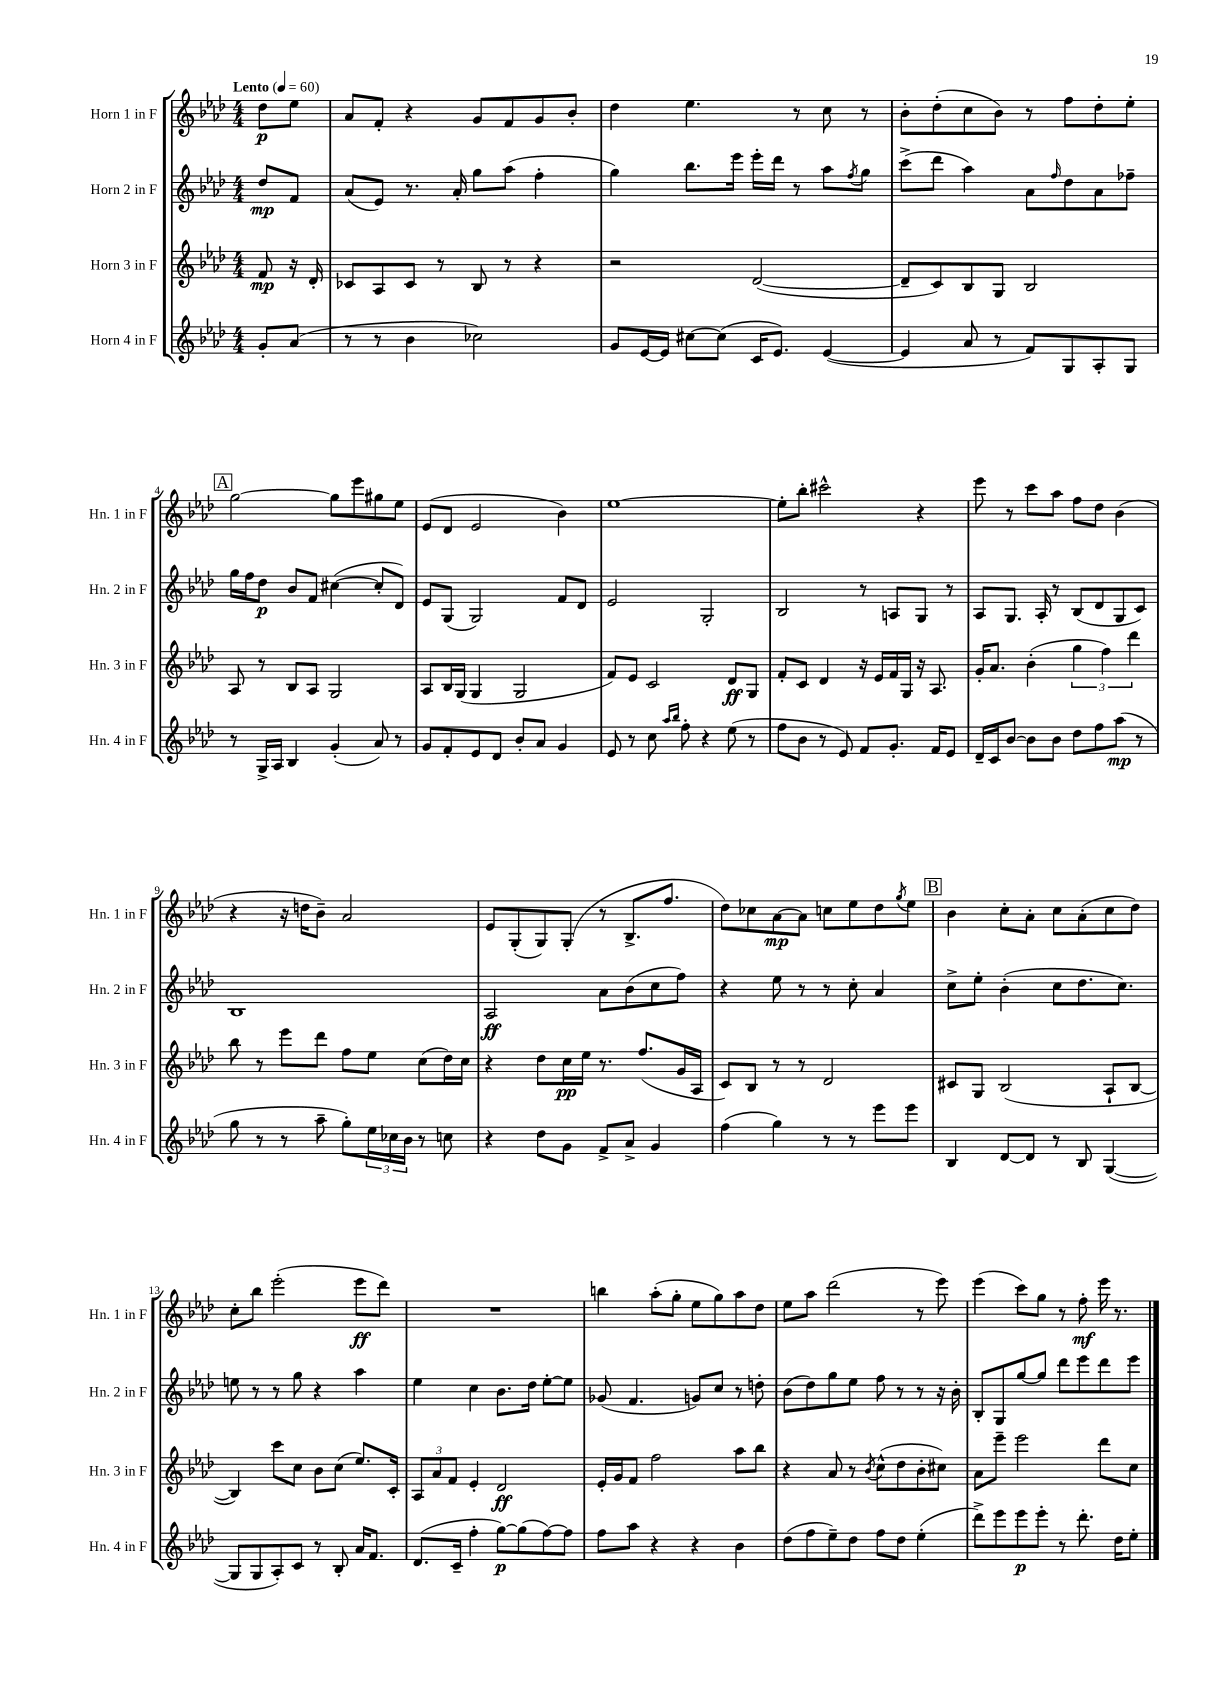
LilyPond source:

<<
\new StaffGroup <<
\new Staff = "s0" \with { instrumentName = "Horn 1 in F" shortInstrumentName = "Hn. 1 in F" } {
    \clef treble \key aes \major \numericTimeSignature \time 4/4 \partial 4 \tempo "Lento" 4 = 60
    des''8\p ees''8 |
    aes'8 f'8-. r4 g'8 f'8 g'8 bes'8-. |
    des''4 ees''4. r8 c''8 r8 |
    bes'8-. des''8-.( c''8 bes'8) r8 f''8 des''8-. ees''8-. |
    \mark \markup { \box "A" } g''2~ g''8 ees'''8 gis''8 ees''8 |
    ees'8( des'8 ees'2 bes'4) |
    ees''1~ |
    ees''8-. bes''8-. cis'''2-^ r4 |
    ees'''8 r8 c'''8 aes''8 f''8 des''8 bes'4( |
    r4 r16 d''16 bes'8--) aes'2 |
    ees'8 g8-.( g8) g8-.( r8 bes8.-> f''8. |
    des''8) ces''8 aes'8~\mp aes'8 c''8 ees''8 des''8 \acciaccatura { g''8 } ees''8 |
    \mark \markup { \box "B" } bes'4 c''8-. aes'8-. c''8 aes'8-.( c''8 des''8) |
    c''8-. bes''8 ees'''2-.( ees'''8\ff des'''8) |
    R1 |
    b''4 aes''8-.( g''8-. ees''8 g''8) aes''8 des''8 |
    ees''8 aes''8 des'''2( r8 ees'''8) |
    ees'''4( c'''8) g''8 r8 f''8-.\mf ees'''16 r8. \bar "|." |
}
\new Staff = "s1" \with { instrumentName = "Horn 2 in F" shortInstrumentName = "Hn. 2 in F" } {
    \clef treble \key aes \major \numericTimeSignature \time 4/4 \partial 4
    des''8\mp f'8 |
    aes'8( ees'8) r8. aes'16-. g''8 aes''8( f''4-. |
    g''4) bes''8. ees'''16 ees'''16-. des'''16 r8 aes''8 \acciaccatura { f''8 } g''8 |
    c'''8->( des'''8 aes''4) aes'8 \grace { f''16 } des''8 aes'8 fes''8-- |
    \mark \markup { \box "A" } g''16 f''16 des''8\p bes'8 f'8 cis''4~( cis''8-. des'8) |
    ees'8 g8( g2) f'8 des'8 |
    ees'2 g2-. |
    bes2 r8 a8 g8 r8 |
    aes8 g8. aes16-. r8 bes8( des'8 g8 c'8) |
    bes1 |
    aes2\ff aes'8 bes'8( c''8 f''8) |
    r4 ees''8 r8 r8 c''8-. aes'4 |
    \mark \markup { \box "B" } c''8-> ees''8-. bes'4-.( c''8 des''8. c''8.) |
    e''8 r8 r8 g''8 r4 aes''4 |
    ees''4 c''4 bes'8. des''16 ees''8~-. ees''8 |
    ges'8( f'4. g'8) c''8 r8 d''8-. |
    bes'8( des''8) g''8 ees''8 f''8 r8 r8 r16 bes'16-. |
    bes8-. g8 g''8~ g''8 des'''8 ees'''8 des'''8 ees'''8 \bar "|." |
}
\new Staff = "s2" \with { instrumentName = "Horn 3 in F" shortInstrumentName = "Hn. 3 in F" } {
    \clef treble \key aes \major \numericTimeSignature \time 4/4 \partial 4
    f'8\mp r16 des'16-. |
    ces'8 aes8 ces'8 r8 bes8 r8 r4 |
    r2 des'2~( |
    des'8-- c'8) bes8 g8 bes2 |
    \mark \markup { \box "A" } aes8 r8 bes8 aes8 g2 |
    aes8 bes16 g16( g4 g2 |
    f'8) ees'8 c'2 des'8\ff g8 |
    f'8-. c'8 des'4 r16 ees'16 f'16 g16 r16 aes8. |
    g'16-. aes'8. bes'4-.( \tuplet 3/2 { g''4 f''4) des'''4 } |
    bes''8 r8 ees'''8 des'''8 f''8 ees''8 c''8( des''16) c''16 |
    r4 des''8 c''16\pp ees''16 r8. f''8.( g'16 aes16 |
    c'8) bes8 r8 r8 des'2 |
    \mark \markup { \box "B" } cis'8 g8 bes2( aes8-! bes8~ |
    bes4) c'''8 c''8 bes'8 c''8( ees''8.) c'16-. |
    \tuplet 3/2 { aes8 aes'8 f'8 } ees'4-. des'2\ff |
    ees'16-. g'16 f'8 f''2 aes''8 bes''8 |
    r4 aes'8 r8 \acciaccatura { bes'8 } c''8-^( des''8 bes'8-. cis''8) |
    aes'8 ees'''8-- ees'''2 des'''8 c''8 \bar "|." |
}
\new Staff = "s3" \with { instrumentName = "Horn 4 in F" shortInstrumentName = "Hn. 4 in F" } {
    \clef treble \key aes \major \numericTimeSignature \time 4/4 \partial 4
    g'8-. aes'8( |
    r8 r8 bes'4 ces''2) |
    g'8 ees'16~ ees'16 cis''8~ cis''8( c'16 ees'8.) ees'4~( |
    ees'4 aes'8 r8 f'8) g8 aes8-. g8 |
    \mark \markup { \box "A" } r8 g16-> aes16 bes4 g'4-.( aes'8) r8 |
    g'8 f'8-. ees'8 des'8 bes'8-. aes'8 g'4 |
    ees'8 r8 c''8 \grace { aes''16 bes''16 } f''8-. r4 ees''8( r8 |
    f''8 bes'8 r8 ees'8) f'8 g'8.-. f'16 ees'8 |
    des'16-- c'16 bes'8~ bes'8 bes'8 des''8 f''8 aes''8\mp( r8 |
    g''8 r8 r8 aes''8-- g''8-.) \tuplet 3/2 { ees''16 ces''16 bes'16 } r8 c''8 |
    r4 des''8 g'8 f'8-> aes'8-> g'4 |
    f''4( g''4) r8 r8 ees'''8 ees'''8 |
    \mark \markup { \box "B" } bes4 des'8~ des'8 r8 bes8 g4~( |
    g8 g8 aes8-.) c'8 r8 bes8-. aes'16 f'8. |
    des'8.( c'16-- f''4-. g''8~\p) g''8( f''8~) f''8 |
    f''8 aes''8 r4 r4 bes'4 |
    des''8( f''8 ees''8--) des''8 f''8 des''8 ees''4-.( |
    des'''8->) ees'''8 ees'''8\p ees'''8-. r8 des'''8.-. des''16 ees''8-. \bar "|." |
}
>>
>>
